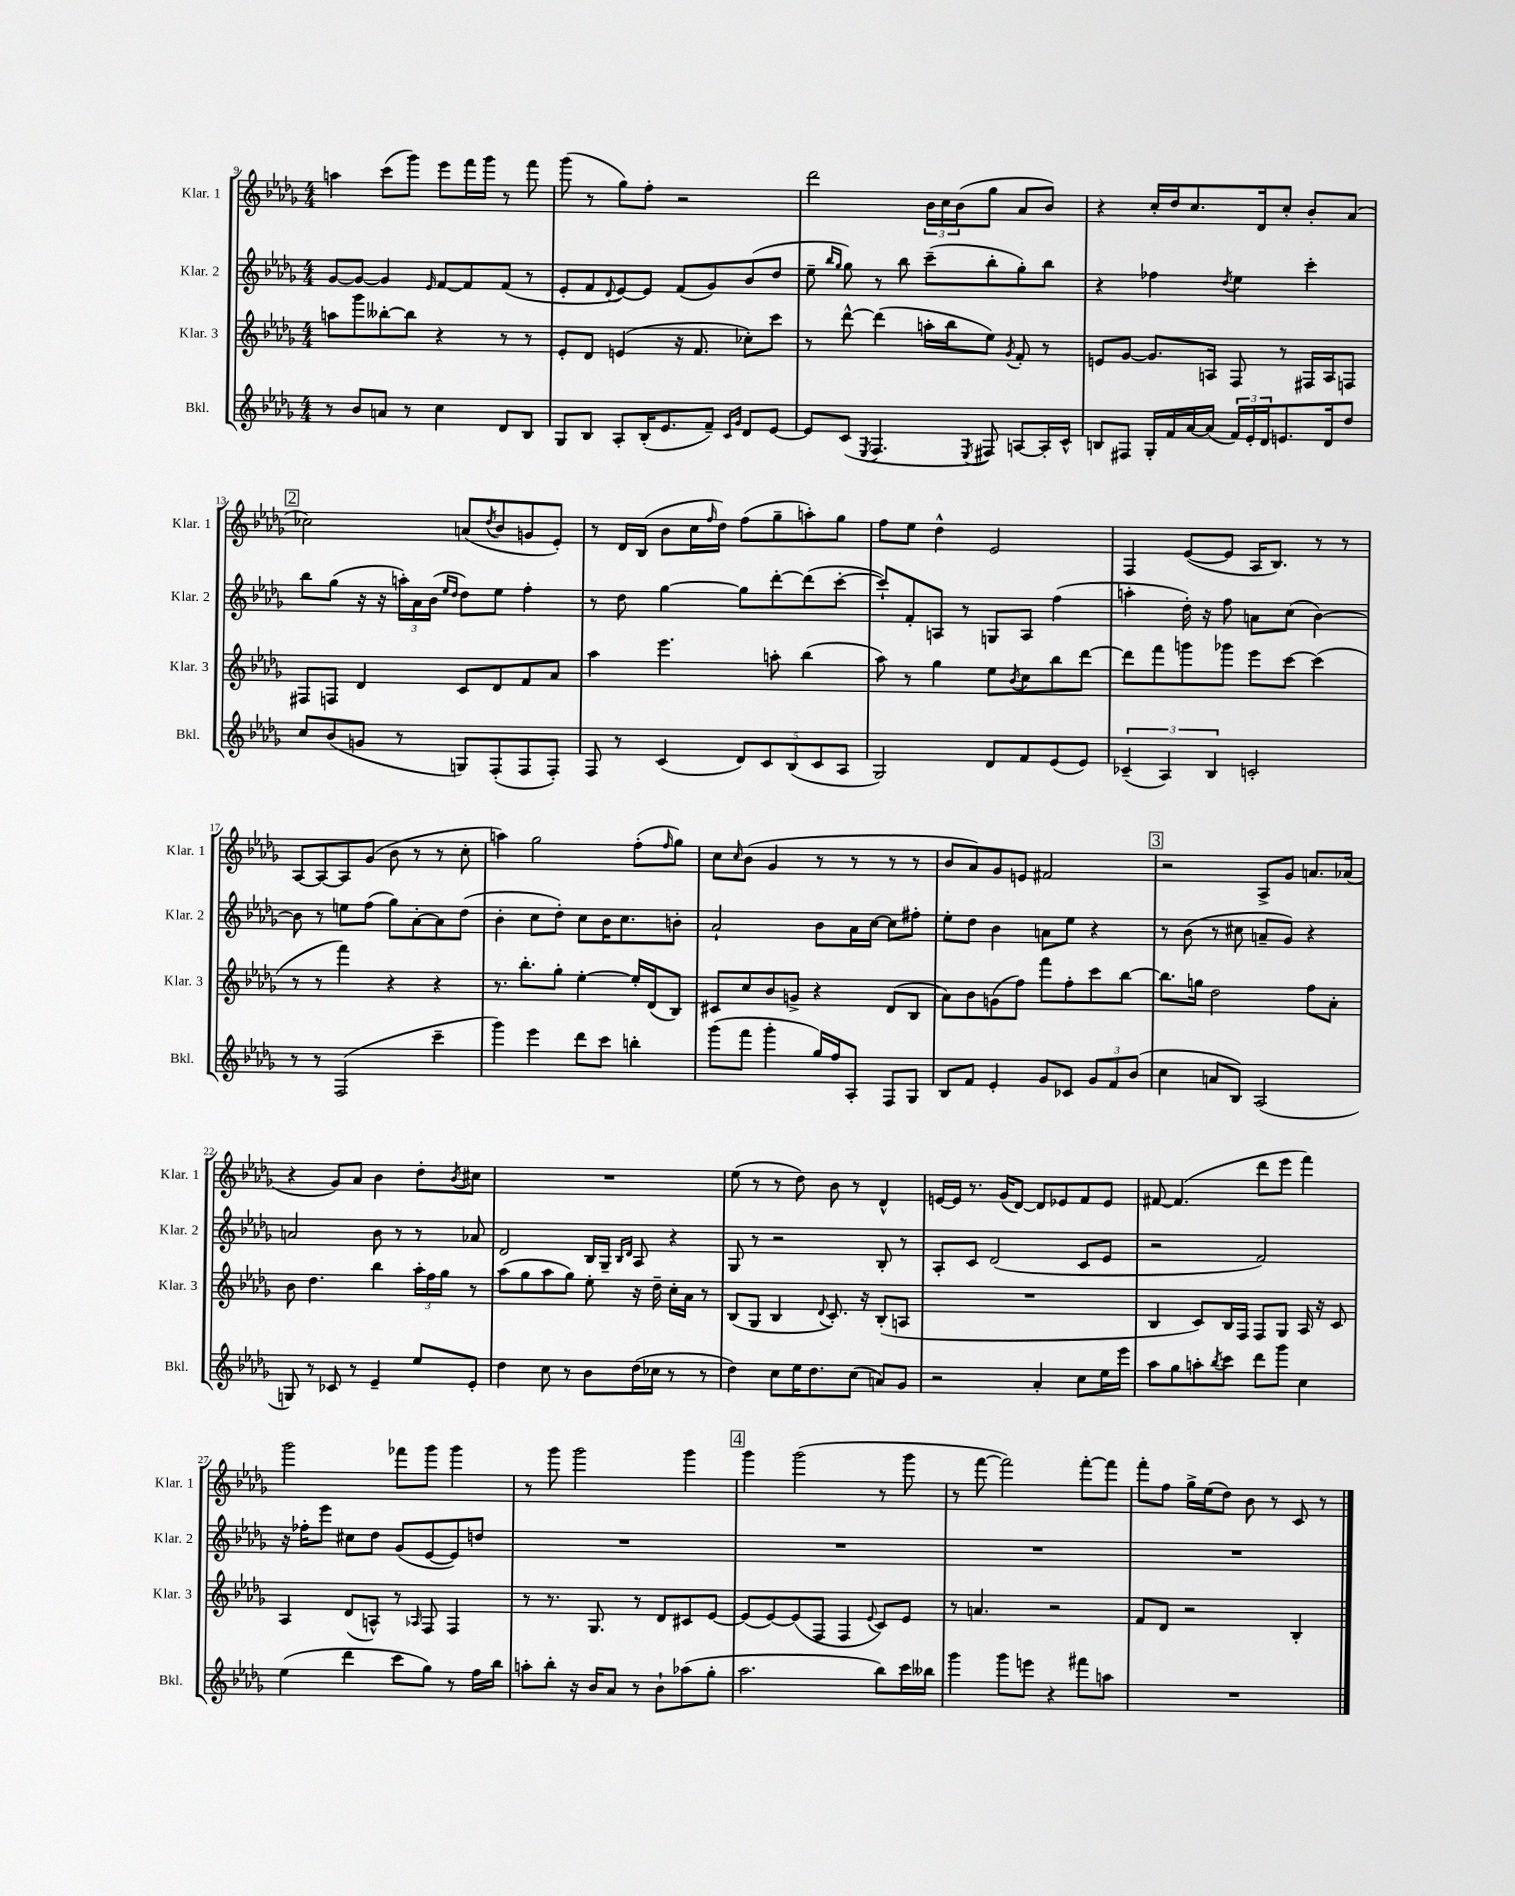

**kern	**kern	**kern	**kern
*part4	*part3	*part2	*part1
*staff4	*staff3	*staff2	*staff1
*I"Bkl.	*I"Klar. 3	*I"Klar. 2	*I"Klar. 1
*I'Bkl.	*I'Klar. 3	*I'Klar. 2	*I'Klar. 1
*clefG2	*clefG2	*clefG2	*clefG2
*k[b-e-a-d-g-]	*k[b-e-a-d-g-]	*k[b-e-a-d-g-]	*k[b-e-a-d-g-]
*M4/4	*M4/4	*M4/4	*M4/4
=9	=9	=9	=9
8r	8aan\L	[8g-/L	4aan\
8b-/L	8ggg-\	8g-/J_	.
8an/J	[8bb--X'\	4g-/]	(8ccc\L
8r	8bb--\J]	.	8ggg-\J)
.	.	16qqe-/	.
4cc\	4r	[8f/L	8eee-\L
.	.	8f/]	16fff\L
.	.	.	16ggg-\JJ
8d-/L	8r	(8f/J	8r
8B-/J	8r	8r	8fff\
=10	=10	=10	=10
8G-/L	8e-'/L	8e-'/L	(8ggg-\
8B-/J	8d-/J	8f/	8r
.	.	8qqd-/	.
8A-'/L	(4en/	[8e-/)	8gg-\L)
(16B-'/K	.	8e-/J]	8ff'\J
8.e-/	.	.	.
.	16r	(8f/L	2r
.	8.f/	.	.
8f~/J)	.	8g-/)	.
16qqc/LL	.	.	.
16qqg-/JJ	.	.	.
8d-/L	8cc-X'\L)	(8b-/	.
[8e-/J	8ccc\J	8dd-/J	.
=11	=11	=11	=11
8e-/L]	8r	8ee-~\	2ddd-\
.	.	16qqbb-/LL	.
.	.	16qqgg-/JJ	.
(8c/J	[8ddd-^^\	8gg-\)	.
8qE-/	.	.	.
4.F/	(4ddd-\]	8r	.
.	.	8bb-\	.
.	16aan'\LL	(8ccc~\L	24b-\LL
.	.	.	24cc\
.	16bb-\J	.	.
.	.	.	(24b-\J
8qE-/	.	.	.
8F#X/)	8ee-\J)	8bb-'\	8gg-\J
.	8qg-/	.	.
[8An/L	8f'/	8gg-'\)	8a-/L
16A'/L]	8r	8bb-\J	8b-/J)
16c^^/JJ	.	.	.
=12	=12	=12	=12
8Bn/L	8en/L	4r	4r
8F#X/J	[8g-/J	.	.
16G-'/LL	8.g-/L]	4ff-X\	16cc'/LL
16f/	.	.	16dd-/J
[16a-/	.	.	8.cc/
(16a-/JJ]	16An/Jk	.	.
.	.	8qdd-/	.
24f/LL)	8F/	4ee-\	.
24e-'/	.	.	.
.	.	.	16d-/k
24d-/J	.	.	.
8.en/	8r	.	8cc'/J
.	16F#X/LL	4ccc'\	8b-'/L
16d-/k	16A/J	.	.
8dd-/J	8Fn/J	.	(8a-/J
!!LO:LB:g=z
!!LO:REH:place=s1:t=2
=13	=13	=13	=13
8cc/L	8F#X/L	8bb-\L	2cc-X\)
(8b-/	8Fn/J	(8gg-\J	.
8gn/J	4d-/	16r	.
.	.	16r	.
8r	.	24aan'\LL)	.
.	.	24a-\	.
.	.	(24b-\JJ	.
.	.	16qqee-/LL	.
.	.	16qqdd-/JJ	.
8Gn/L)	8c/L	8dd-\L)	(8an/L
.	.	.	8qdd-/
(8F'/	8d-/	8ee-\J	8b-/
8F/	8f/	4ff'\	8gn/
8F'/J)	8a-/J	.	8e-'/J)
=14	=14	=14	=14
8F/	4aa-\	8r	8r
8r	.	8dd-\	16d-/LL
.	.	.	(16B-/JJ
(4c/	4.eee-\	[4gg-\	8b-\L
.	.	.	16cc\L
.	.	.	16qqff/
.	.	.	16dd-\JJ)
10d-/L)	.	8gg-\L]	(8ff\L
10c/	.	.	.
.	8aan'\	[8ddd-'\	8gg-~\
(10B-/	.	.	.
.	(4bb-\	(8ddd-\]	8aan'\)
10c/	.	.	.
.	.	[8ccc'\J	8gg-\J
10A-/J	.	.	.
=15	=15	=15	=15
2G-/)	8aa-\)	8ccc`/L])	8ff\L
.	8r	8f'/	8ee-\J
.	4gg-\	8An/J	4dd-^^\
.	.	8r	.
8d-/L	8ee-\L	8Gn/L	2e-/
.	8qb-/	.	.
8f/	8cc\	8A/J	.
(8e-/	8bb-\	(4ff\	.
8e-/J)	[8ddd-\J	.	.
=16	=16	=16	=16
(6c-X~/	8ddd-\L]	4aan'\	4F/
.	8fff\	.	.
6A-/)	.	.	.
.	8gggn\	16dd-'\)	([8e-/L
.	.	16r	.
6B-/	.	.	.
.	8ggg-X\J	8ff\	8e-/J]
2cn'/	8eee-\L	8an\L	16A-/KL
.	.	.	8.B-/J)
.	[8ccc\J	(8cc\J	.
.	(4ccc\]	[4b-\)	8r
.	.	.	8r
!!LO:LB:g=z
=17	=17	=17	=17
8r	8r	8b-\]	[8A-/L
8r	8r	8r	8A-/_
(2F/	4fff\)	8een\L	8A-/]
.	.	(8ff\J	(8g-/J
.	4r	8gg-\L)	8b-\
.	.	[8a-'\	8r
4ccc~\	4r	8a-\]	8r
.	.	(8dd-\J	8cc'\
=18	=18	=18	=18
4ggg-\)	8.r	4b-'\	4aan\)
.	8.bb-'\L	.	.
4eee-\	.	8cc\L	2gg-\
.	8gg-'\J	8dd-'\J)	.
8ddd-\L	[4ee-'\	8cc\L	.
8ccc\J	.	16b-\K	.
.	.	8.cc\	.
4bbn'\	16ee-'/LL]	.	(8ff'\L
.	(16d-/J	.	.
.	.	.	16qqff/
.	8B-/J)	8bn'\J	8gg-\J)
=19	=19	=19	=19
(8ggg-\L	8c#X/L	2a-`/	8cc\L
.	.	.	16qqcc/
8fff\J	8cc/	.	(8b-\J
4ggg-'\	8b-/	.	4g-/
.	8gn^/J	.	.
16gg-/LL)	4r	8b-\L	8r
16ff/J	.	.	.
8A-'/J	.	16a-\L	8r
.	.	[16cc\JJ	.
8F/L	(8d-/L	8cc\L]	8r
8G-/J	8B-/J	8ff#X'\J	8r
=20	=20	=20	=20
8B-/L	8a-\L)	8ee-'\L	8b-/L
8f/J	8b-\	8dd-\J	8a-/)
4e-'/	(8gn\	4b-\	8g-/
.	8ff\J)	.	8en/J
8g-/L	8fff\L	8an\L	2f#X/
8c-X/J	8ff'\	8ee-\J	.
12g-/L	8ccc\	4r	.
12f/	.	.	.
.	[8bb-\J	.	.
(12b-/J	.	.	.
!!LO:REH:place=s1:t=3
=21	=21	=21	=21
4cc\	8.bb-\L]	8r	2r
.	.	(8b-\	.
.	16ggn\Jk	.	.
8an/L	2dd-\	8r	.
8B-/J)	.	8cc#X\	.
(2A-/	.	8an~/L	8A-^/L
.	.	8g-/J)	8g-/J
.	8ff\L	4r	8.an/L
.	8a-'\J	.	.
.	.	.	(16a-X/Jk
!!LO:LB:g=z
=22	=22	=22	=22
8Gn/)	8b-\	2an/	4r
8r	4.dd-\	.	.
8c-X/	.	.	8g-/L)
8r	.	.	8a-/J
4e-~/	4bb-\	8b-\	4b-\
.	.	8r	.
8ee-/L	24aa-'\LL	8r	8dd-'\L
.	24ff\	.	.
.	24gg-\JJ	.	.
.	.	.	8qb-/
8e-'/J	8r	8a-X/	8cc#X\J
=23	=23	=23	=23
4dd-\	(8aa-\L	2d-/	1r
.	8gg-\	.	.
8cc\	8aa-\	.	.
8r	8gg-\J)	.	.
8b-\L	8ee-'\	16B-/LL	.
.	.	16G-~/JJ	.
.	.	16qqB-/LL	.
.	.	16qqd-/JJ	.
(16dd-\L	16r	8A-/	.
16cc-X\JJ	16dd-~\	.	.
8r	16cc'\LL	4r	.
.	16a-\JJ	.	.
8r	8r	.	.
=24	=24	=24	=24
4dd-\)	(8B-/L	8G-/	(8ee-\
.	8G-/J	8r	8r
8cc\L	4B-/	2r	8r
16ee-\K	.	.	8dd-\)
8.dd-\	.	.	.
.	8qqd-/	.	.
.	8.c'/)	.	8b-\
(8cc\J	.	.	8r
.	16r	.	.
8an/L)	(8B-'/L	8B-'/	4d-^^/
8g-/J	8An/J	8r	.
=25	=25	=25	=25
2r	1r	8A-'/L	[16en/LL
.	.	.	16e/JJ]
.	.	8c/J	8.r
.	.	(2d-/	.
.	.	.	(16g-/KL
.	.	.	[8d-/J)
4a-'/	.	.	8d-/L]
.	.	.	8e-X/
8cc\L	.	8c/L	8f/
16ee-\L	.	8e-/J	8e-/J
16eee-\JJ	.	.	.
=26	=26	=26	=26
8aa-\L	4B-/	2r	[8f#X/
8gg-\	.	.	(4.f#/]
8aan'\	8c/L)	.	.
8qbb-/	.	.	.
8ccc\J	16B-/L	.	.
.	16F/JJ	.	.
8ddd-\L	8F/L	2f/)	8ddd-\L
8ggg-\J	8G-/J	.	8eee-\J
4cc\	16A-/	.	4fff\)
.	16r	.	.
.	8c/	.	.
!!LO:LB:g=z
=27	=27	=27	=27
(4ee-\	4A-/	16r	2ggg-\
.	.	16ff-X'\KL	.
.	.	8eee-\J	.
4ddd-\	(8d-/L	8cc#X\L	.
.	8An^^/J)	8dd-\J	.
8ccc\L	8r	(8g-/L	8fff-X\L
.	16qqA-X/	.	.
8gg-\J)	8F/	[8e-/	8ggg-\J
8r	4F/	8e-/])	4ggg-\
16ff\LL	.	8ddn/J	.
16bb-\JJ	.	.	.
=28	=28	=28	=28
8aan'\L	8r	1r	8r
8bb-'\J	8.r	.	8ggg-\
16r	.	.	2ggg-\
16b-/KL	8.G-/	.	.
8a-/J	.	.	.
8r	8r	.	.
8b-`\L	8d-/L	.	.
(8aa-X\	8c#X/	.	4ggg-\
8gg-'\J	[8e-/J	.	.
!!LO:REH:place=s1:t=4
=29	=29	=29	=29
2.aa-\	(8e-/L]	1r	4ggg-\
.	[8e-/)	.	.
.	(8e-/]	.	(2ggg-\
.	8F/J	.	.
.	4F/	.	.
.	8qqe-/	.	.
8bb-\L)	8c/L)	.	8r
16ccc\L	8e-/J	.	8ggg-\
16bb--X\JJ	.	.	.
=30	=30	=30	=30
4ggg-\	8r	1r	8r
.	4.an/	.	[8fff\
8ggg-\L	.	.	2fff\])
8eeen\J	.	.	.
4r	2r	.	.
8fff#X\L	.	.	[8fff'\L
8aan\J	.	.	8fff\J]
=31	=31	=31	=31
1r	8f/L	1r	8fff'\L
.	8d-/J	.	8ff\J
.	2r	.	16gg-^\LL
.	.	.	(16ee-\J
.	.	.	8dd-\J)
.	.	.	8b-\
.	.	.	8r
.	4B-'/	.	8c/
.	.	.	8r
==	==	==	==
*-	*-	*-	*-
